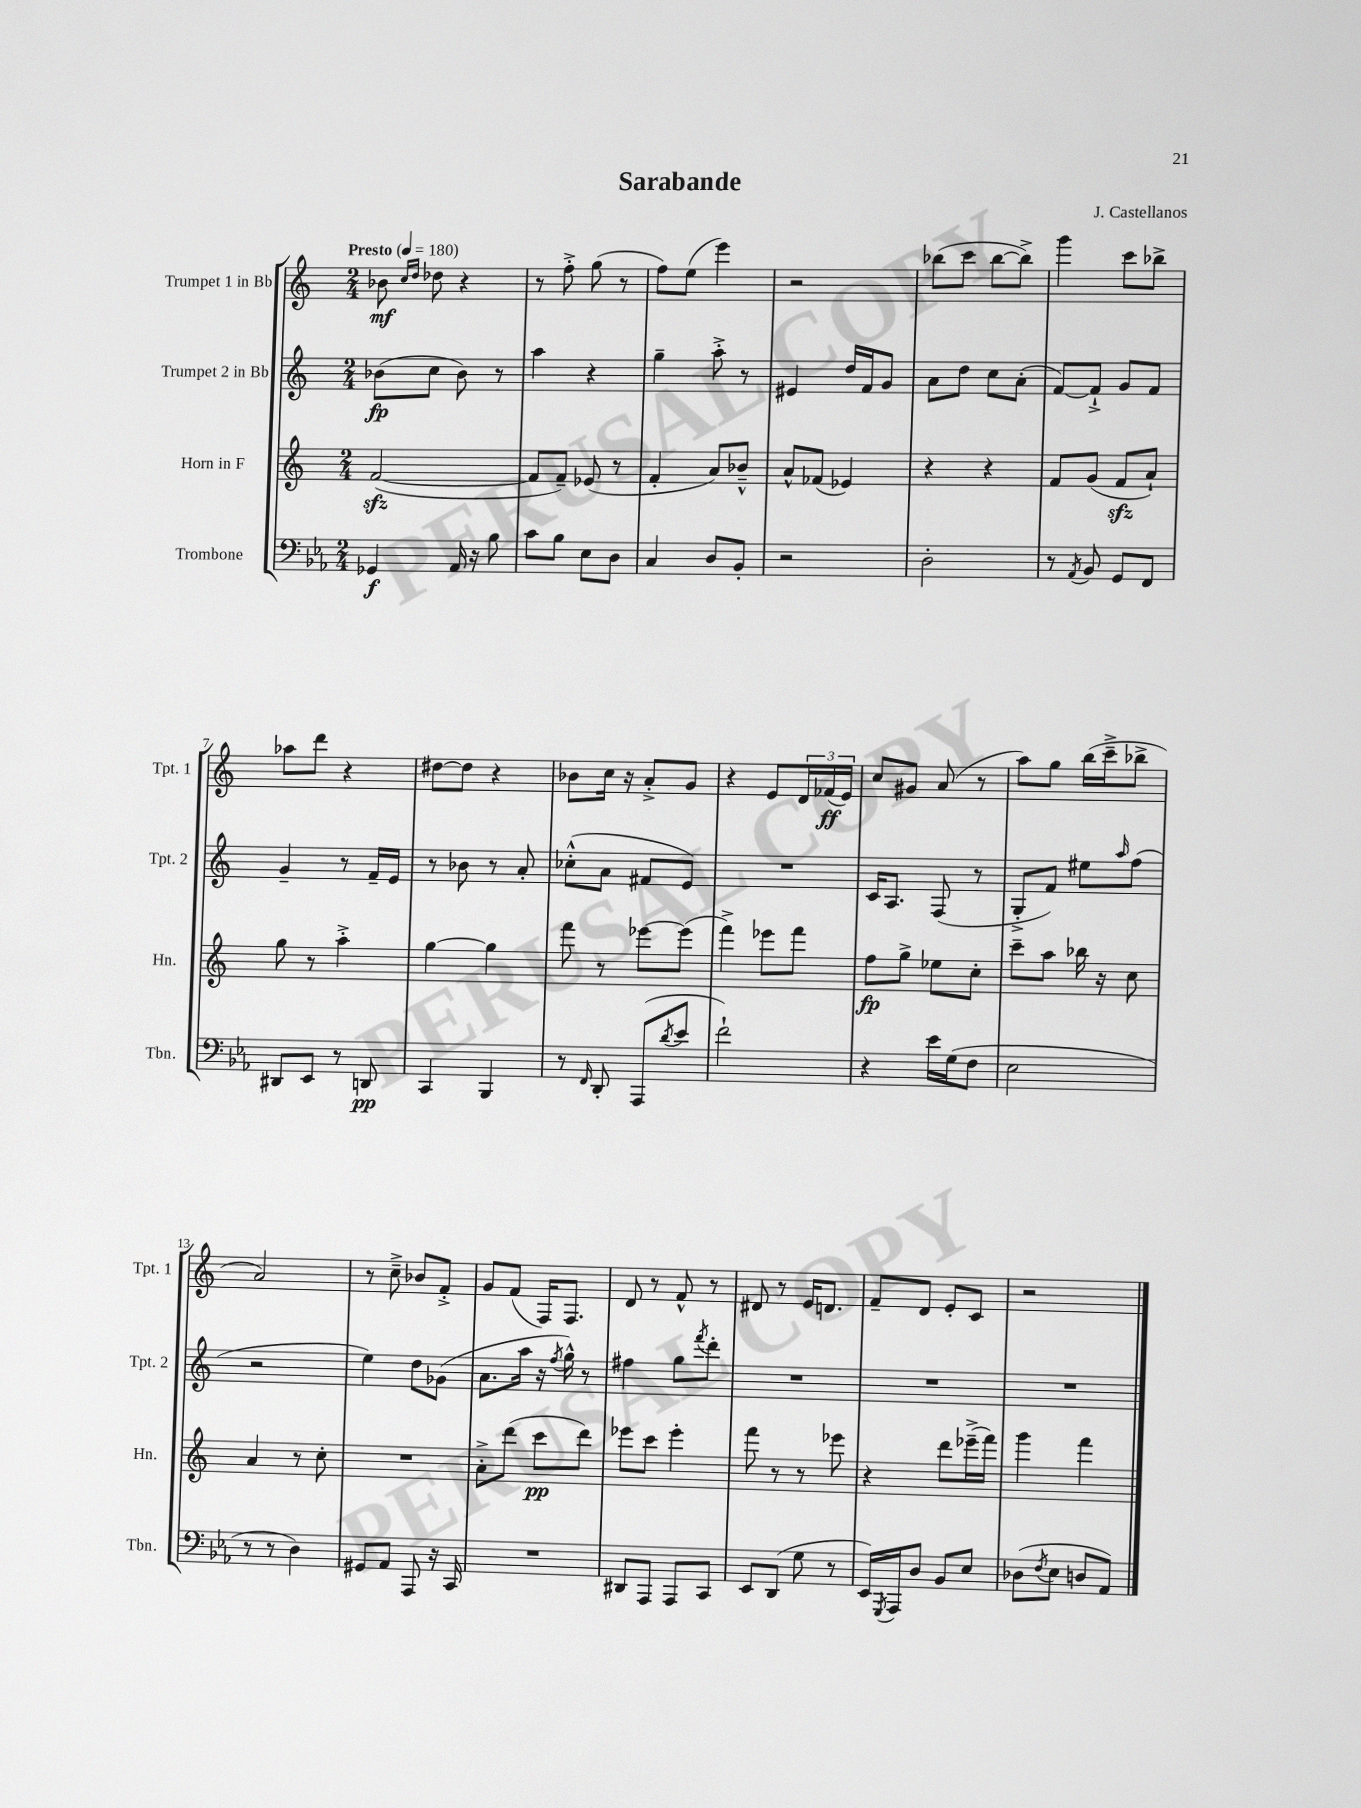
\header { title = "Sarabande" composer = "J. Castellanos" }
<<
\new StaffGroup <<
\new Staff = "s0" \with { instrumentName = "Trumpet 1 in Bb" shortInstrumentName = "Tpt. 1" } {
    \clef treble \key c \major \numericTimeSignature \time 2/4 \tempo "Presto" 4 = 180
    bes'8\mf \grace { c''16 d''16 } des''8 r4 |
    r8 f''8-.-> g''8( r8 |
    f''8) e''8( e'''4) |
    r2 |
    bes''8( c'''8 bes''8~ bes''8->) |
    g'''4 c'''8 bes''8-> |
    aes''8 d'''8 r4 |
    dis''8~ dis''8 r4 |
    bes'8 c''16 r16 a'8-.-> g'8 |
    r4 e'8 \tuplet 3/2 { d'16 fes'16\ff( e'16) } |
    c''8 gis'8 a'8( r8 |
    a''8) g''8 b''16( c'''16---> bes''8-> |
    a'2) |
    r8 c''8---> bes'8 f'8-.-> |
    g'8 f'8( f16) f8. |
    d'8 r8 f'8-^ r8 |
    dis'8 r8 e'16 d'8. |
    f'8-- d'8 e'8-. c'8 |
    r2 \bar "|." |
}
\new Staff = "s1" \with { instrumentName = "Trumpet 2 in Bb" shortInstrumentName = "Tpt. 2" } {
    \clef treble \key c \major \numericTimeSignature \time 2/4
    bes'8\fp( c''8 bes'8) r8 |
    a''4 r4 |
    g''4-- a''8-.-> r8 |
    eis'4 d''16 f'16 g'8 |
    a'8 d''8 c''8 a'8-.( |
    f'8~) f'8-!-> g'8 f'8 |
    g'4-- r8 f'16-- e'16 |
    r8 bes'8 r8 a'8-. |
    ces''8-.-^( a'8 fis'8 e'8) |
    R2 |
    c'16 a8. f8( r8 |
    g8-.-> f'8) eis''8 \grace { a''16 } f''8( |
    r2 |
    e''4) d''8 ges'8( |
    a'8. a''16 r16 \acciaccatura { f''8 } g''16-^) r8 |
    fis''4 g''8 \acciaccatura { f'''8 } d'''8-. |
    R2 |
    R2 |
    R2 \bar "|." |
}
\new Staff = "s2" \with { instrumentName = "Horn in F" shortInstrumentName = "Hn." } {
    \clef treble \key c \major \numericTimeSignature \time 2/4
    f'2~\sfz( |
    f'8 f'8--) ees'8( r8 |
    f'4-. a'8) bes'8---^ |
    a'8-^ fes'8( ees'4) |
    r4 r4 |
    f'8 g'8( f'8\sfz a'8-!) |
    g''8 r8 a''4-.-> |
    g''4~ g''4 |
    f'''8 r8 ees'''8~ ees'''8( |
    f'''4->) ees'''8 f'''8 |
    f''8\fp g''8-> ees''8 c''8-. |
    c'''8-- a''8 bes''16 r16 c''8 |
    a'4 r8 c''8-. |
    R2 |
    a'8-.-> d'''8( c'''8\pp d'''8) |
    ees'''8 c'''8 ees'''4-. |
    f'''8 r8 r8 ees'''8 |
    r4 d'''8 ees'''16--->( f'''16) |
    g'''4 f'''4 \bar "|." |
}
\new Staff = "s3" \with { instrumentName = "Trombone" shortInstrumentName = "Tbn." } {
    \clef bass \key ees \major \numericTimeSignature \time 2/4
    ges,4\f aes,16 r16 bes8 |
    c'8 bes8 ees8 d8 |
    c4 d8 bes,8-. |
    r2 |
    d2-. |
    r8 \acciaccatura { aes,8 } bes,8 g,8 f,8 |
    dis,8 ees,8 r8 d,8\pp |
    c,4 bes,,4 |
    r8 \grace { f,16 } d,8-. aes,,8( \acciaccatura { d'8 } ees'8 |
    f'2-!) |
    r4 ees'16 g16( f8 |
    ees2 |
    r8 r8 d4) |
    gis,8 aes,8 aes,,8 r16 c,16 |
    R2 |
    dis,8 aes,,8 aes,,8 c,8 |
    ees,8 d,8( g8 r8 |
    ees,16) \acciaccatura { g,,8 } aes,,16 d8 bes,8 ees8 |
    des8( \acciaccatura { f8 } ees8 d8 aes,8) \bar "|." |
}
>>
>>
